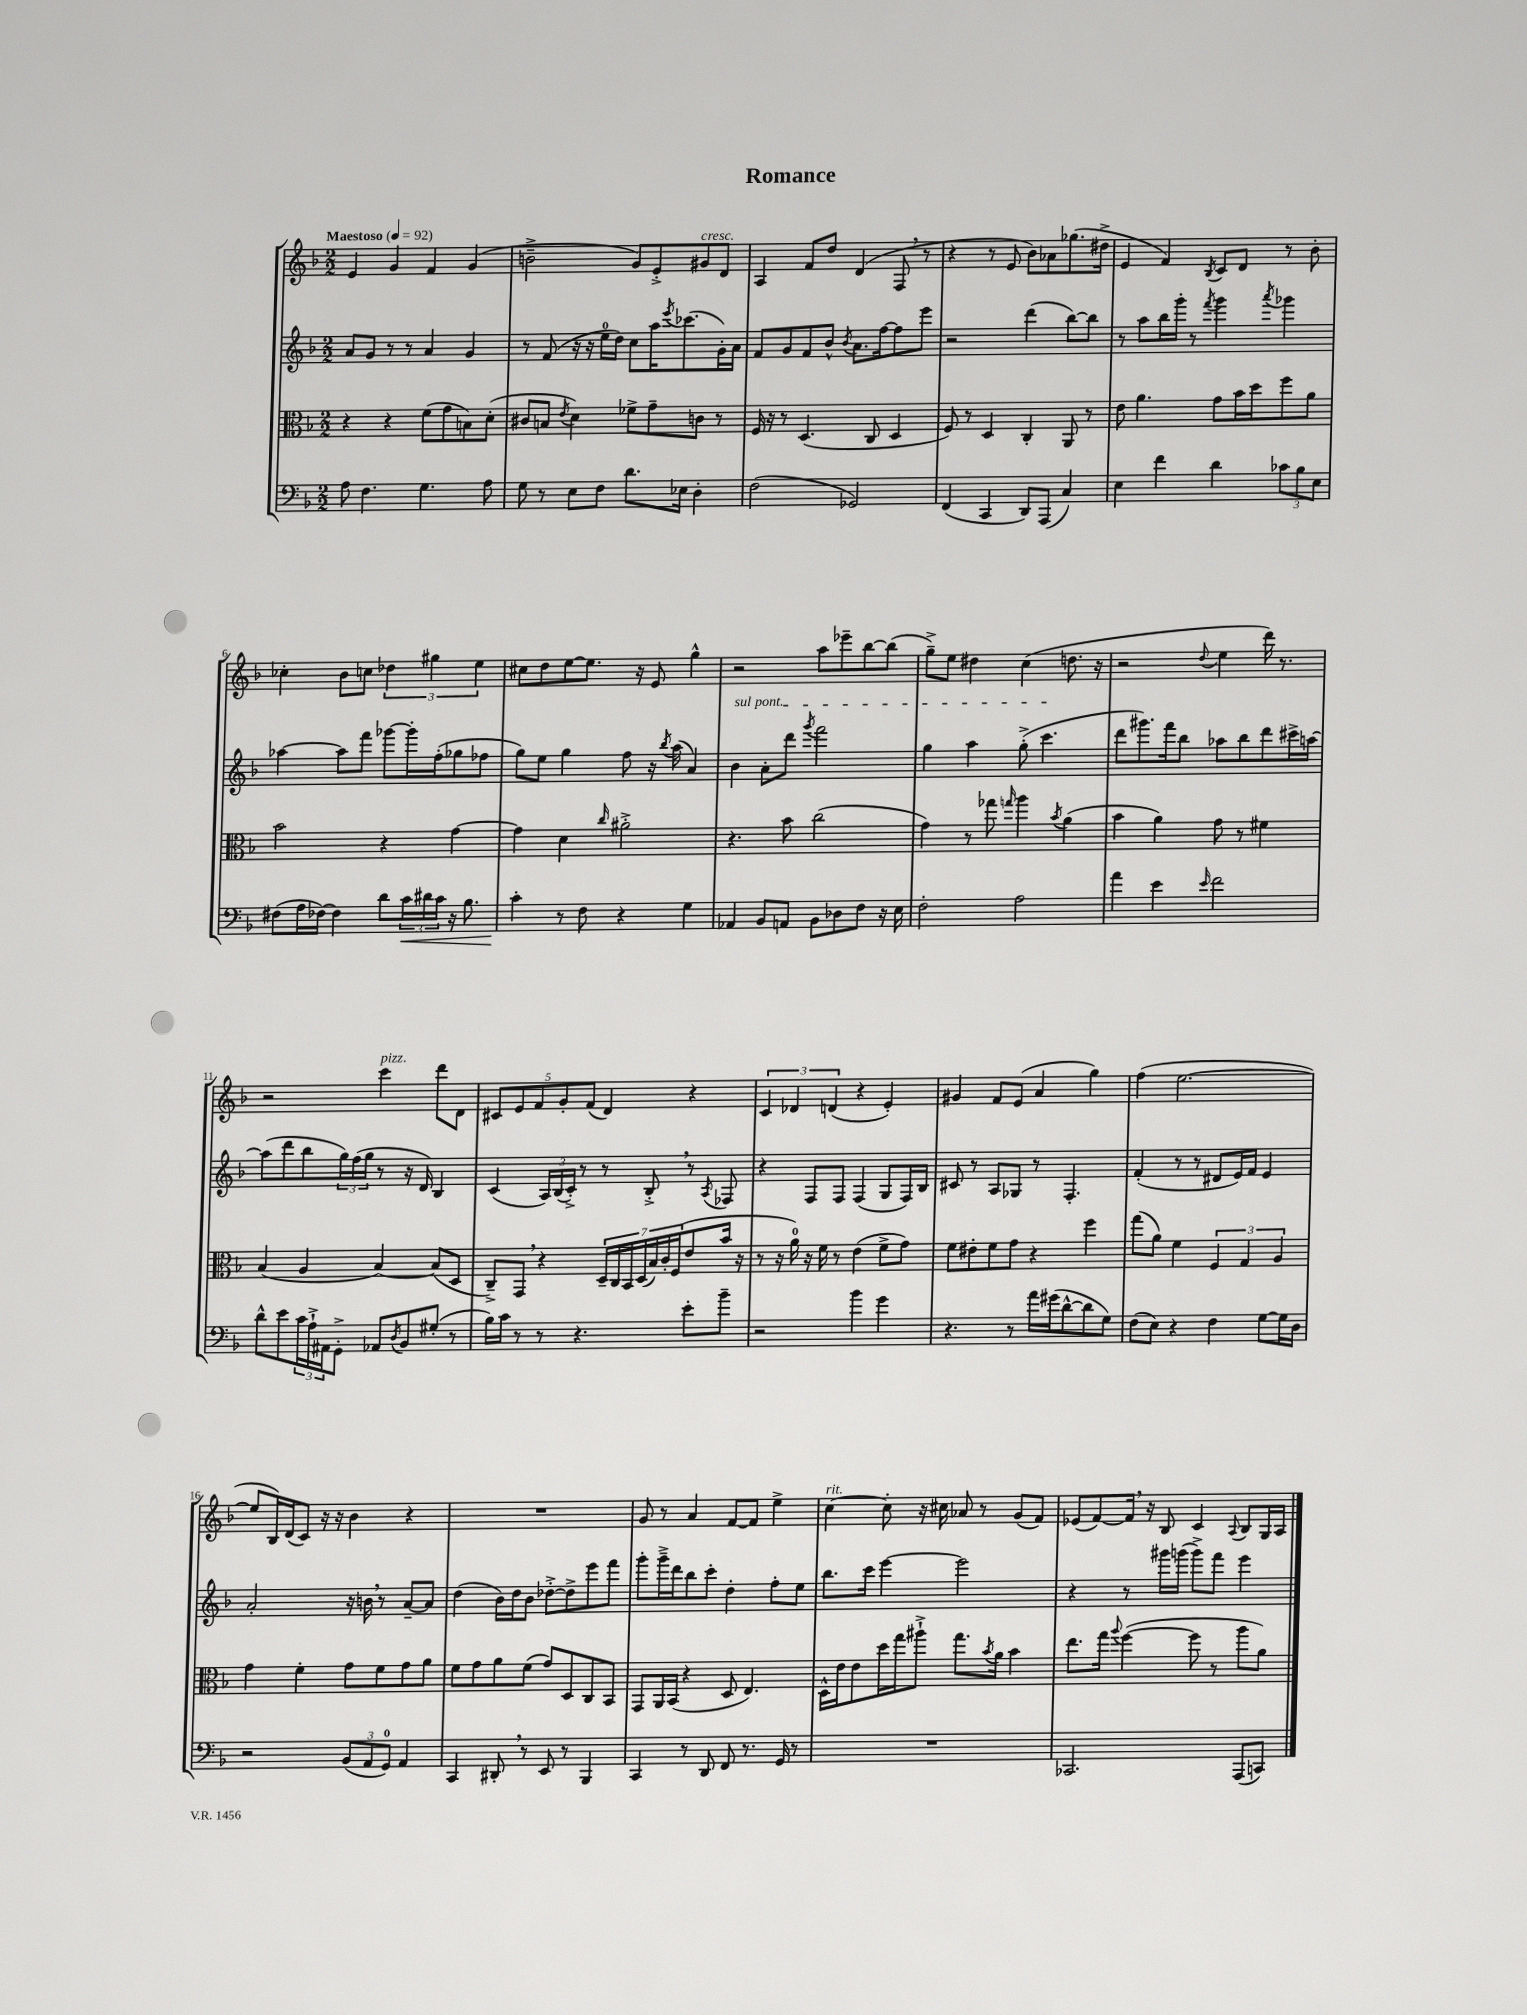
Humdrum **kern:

**kern	**dynam	**kern	**kern	**kern
*part4	*part4	*part3	*part2	*part1
*staff4	*staff4	*staff3	*staff2	*staff1
*clefF4	*	*clefC3	*clefG2	*clefG2
*k[b-]	*	*k[b-]	*k[b-]	*k[b-]
*M2/2	*	*M2/2	*M2/2	*M2/2
*MM92	*	*MM92	*MM92	*MM92
=1	=1	=1	=1	=1
!	!	!	!	!LO:TX:a:B:t=Maestoso
8A\	.	4r	8a/L	4e/
4.F\	.	.	8g/J	.
.	.	4r	8r	4g/
.	.	.	8r	.
4.G\	.	(8f\L	4a/	4f/
.	.	8g\	.	.
.	.	8Bn\)	4g/	(4g/
8A\	.	(8d'\J	.	.
=2	=2	=2	=2	=2
8G\	.	8c#X/L	8r	2bn~^\
8r	.	8Bn/J	(8f/	.
.	.	8qe/	.	.
8E\L	.	4d\)	16r	.
.	.	.	16r	.
8F\J	.	.	16ee\LL	.
.	.	.	16dd\JJ)	.
8.d\L	.	8f-X^\L	8cc\L	8g/L)
.	.	8g~\	16aa\K	8e'^/
.	.	.	8qeee/	.
16E-X\Jk	.	.	(8.ccc-X\	.
!	!	!	!	!LO:TX:a:i:t=cresc.
4D'\	.	8cn\J	.	8g#X/
.	.	8r	16g'\L)	8d/J
.	.	.	16a\JJ	.
=3	=3	=3	=3	=3
(2F\	.	16F/	8f/L	4A/
.	.	16r	.	.
.	.	8r	8g/	.
.	.	(4.D/	8f/	8f/L
.	.	.	8b-^^/J	8dd/J
.	.	.	8qb-/	.
2GG-X/)	.	.	8.a\L	(4d/
.	.	8C/	.	.
.	.	.	[16ff\k	.
.	.	4D/	8ff\]	8F,/
.	.	.	8eee\J	8r
=4	=4	=4	=4	=4
(4FF/	.	8F/)	2r	4r
.	.	8r	.	.
4CC/	.	4D/	.	8r
.	.	.	.	8e/
8DD/L)	.	4C'/	(4ddd\	8b-\L)
(8AAA/J	.	.	.	8a-X\
4C/)	.	8AA/	[8bb-\L)	(8.gg-X\
.	.	8r	8bb-\J]	.
.	.	.	.	16dd#X^\Jk
=5	=5	=5	=5	=5
4E\	.	8e\	8r	4e/
.	.	4.a\	8aa\L	.
4f\	.	.	16bb-\L	4f/)
.	.	.	16ggg'\JJ	.
.	.	.	8r	.
.	.	.	8qfff/	8qB-/
4d\	.	8g\L	4ggg\	8c/L
.	.	16b-\L	.	8d/J
.	.	16dd\J	.	.
.	.	.	8qaaa/	.
12c-X\L	.	8ff\	4ggg-X\	8r
12B-\	.	.	.	.
.	.	8a\J	.	8b-'\
12E\J	.	.	.	.
!!LO:LB:g=z
=6	=6	=6	=6	=6
(8F#X\L	.	2b-\	[4aa-X\	4cc-X'\
16A\L	.	.	.	.
[16F-X\JJ)	.	.	.	.
4F-\]	.	.	8aa-\L]	8b-\L
.	.	.	8fff\J	8ccn\J
8d\L	.	4r	[8ggg-X\L	6dd-X\
!	!LO:HP:b	!	!	!
24c\L	<	.	16ggg-'\L]	.
24d#X\	.	.	.	6gg#X\
.	.	.	(16ff'\J	.
24c\JJ	.	.	.	.
16r	.	[4g\	8gg-X\	.
8.B-\	.	.	.	.
.	.	.	.	6ee\
.	.	.	8ff-X\J	.
=7	=7	=7	=7	=7
4c'\	.	4g\]	8gg\L)	8cc#X\L
.	.	.	8ee\J	8dd\
8r	[	4d\	4gg\	[8ee\
8F\	.	.	.	8.ee\J]
.	.	16qqcc/	.	.
4r	.	2a#X'^\	8ff\	.
.	.	.	.	16r
.	.	.	16r	8e/
.	.	.	8qbb-/	.
.	.	.	(16aa\	.
4G\	.	.	4a/)	4gg^^\
=8	=8	=8	=8	=8
!	!	!	!LO:TX:a:i:t=sul pont.	!
4AA-X/	.	4.r	4b-\	2r
8BB-/L	.	.	8a'\L	.
8AAn/J	.	8b-\	8ddd\J	.
.	.	.	8qggg/	.
8BB-\L	.	(2cc\	2fff\	8aa\L
8D-X\	.	.	.	8eee-X~\
8F\J	.	.	.	[8bb-\
16r	.	.	.	(8bb-\J]
16E\	.	.	.	.
=9	=9	=9	=9	=9
2F'\	.	4g\)	4gg\	8gg~^\L)
.	.	.	.	8ee\J
.	.	8r	4aa\	4dd#X\
.	.	8gg-X\	.	.
.	.	16qqggn/	.	.
2A\	.	4aa\	(8gg'^\	(4cc\
.	.	.	4.ccc\	.
.	.	8qb-/	.	.
.	.	(4a\	.	8.ddn\
.	.	.	.	16r
=10	=10	=10	=10	=10
4a\	.	4b-\	8ddd\L	2r
.	.	.	8.ggg#X\)	.
4e\	.	4a\)	.	.
.	.	.	16fff\k	.
.	.	.	8bb-\J	.
16qqe/	.	.	.	8qqdd/
2f\	.	8g\	8aa-X\L	4ee\
.	.	8r	8bb-\	.
.	.	4f#X\	8ddd\	16ddd\)
.	.	.	.	8.r
.	.	.	16ccc#X^\L	.
.	.	.	[16aan\JJ	.
!!LO:LB:g=z
=11	=11	=11	=11	=11
8d^^\L	.	(4B-/	(8aa\L]	2r
8e\	.	.	8ddd\	.
24c\L	.	4A/	8bb-\	.
24A`^\	.	.	.	.
24AA#X\J	.	.	.	.
8GG'^\J	.	.	24gg\L)	.
.	.	.	(24ff\	.
.	.	.	24gg\JJ	.
!	!	!	!	!LO:TX:a:i:t=pizz.
8AA-X/L	.	[4B-/)	8r	4ccc\
8qD/	.	.	.	.
8BB-/	.	.	16r	.
.	.	.	16d/)	.
(8G#X'/J	.	(8B-/L]	4B-/	8ddd\L
8r	.	8D/J	.	8d\J
=12	=12	=12	=12	=12
16B-\LL)	.	8C~^/L)	(4c/	10c#X/L
16c\JJ	.	.	.	.
.	.	.	.	10e/
8r	.	8GG,/J	.	.
.	.	.	.	10f/
8r	.	4r	24A/LL)	.
.	.	.	(24B-/	.
.	.	.	.	10g'/
.	.	.	24c'^/JJ)	.
4.r	.	.	8r	.
.	.	.	.	(10f/J
.	.	28D~/LL	8r	4d/)
.	.	28C/	.	.
.	.	28BB-/	.	.
.	.	(28D/	.	.
.	.	.	8B-'^,/	.
.	.	28B-/)	.	.
.	.	28c'/	.	.
.	.	(28F/J	.	.
8e'\L	.	8e/	8r	4r
.	.	.	8qA/	.
8b-~\J	.	16b-/Jk	8F-X/	.
.	.	16r	.	.
=13	=13	=13	=13	=13
2r	.	8r	4r	6c/
.	.	16r	.	.
.	.	.	.	6d-X/
.	.	16a\)	.	.
.	.	16r	8F/L	.
.	.	16f\	.	.
.	.	.	.	(6dn/
.	.	8r	8F/J	.
4b-\	.	(4e\	(4F/	4r
4g\	.	8f^\L	8G/L	4e'/)
.	.	8g\J)	16F/L)	.
.	.	.	16B-/JJ	.
=14	=14	=14	=14	=14
4.r	.	8f\L	8c#X/	4g#X/
.	.	8e#X'\	8r	.
.	.	8f\	8A/L	8f/L
8r	.	8g\J	8G-X/J	(8e/J
16a\LL	.	4r	8r	4a/
(16g#X\J	.	.	.	.
[8d^^\	.	.	4.F'/	.
8d\]	.	4ff\	.	4gg\)
8G\J)	.	.	.	.
=15	=15	=15	=15	=15
(8F\L	.	(8gg\L	(4f'/	(4ff\
8E\J)	.	8a\J)	.	.
4r	.	4f\	8r	[2.ee\
.	.	.	8r	.
4F\	.	6F/	8d#X/L	.
.	.	.	16e/L)	.
.	.	6G/	.	.
.	.	.	16f/JJ	.
[8G\L	.	.	4e/	.
.	.	6A/	.	.
16G\L]	.	.	.	.
16D\JJ	.	.	.	.
!!LO:LB:g=z
=16	=16	=16	=16	=16
2r	.	4g\	2a'/	8ee/L]
.	.	.	.	16B-/L)
.	.	.	.	(16d/J
.	.	4f'\	.	8c/J)
.	.	.	.	16r
.	.	.	.	16r
(12BB-/L	.	8g\L	16r	4b-\
.	.	.	16bn,\	.
12AA/	.	.	.	.
.	.	8f\	8r	.
12GG/J)	.	.	.	.
4AA/	.	8g\	[8a~/L	4r
.	.	8a\J	8a/J]	.
=17	=17	=17	=17	=17
4CC/	.	8f\L	(4dd\	1r
.	.	8g\	.	.
8DD#X',/	.	8a\	16b-\LL)	.
.	.	.	16dd\J	.
8r	.	(8f\J	8b-\J	.
8EE/	.	8g/L)	[8dd-X'^\L	.
8r	.	8D/	8dd-^\]	.
4BBB-/	.	8C/	8eee\	.
.	.	8BB-/J	8fff\J	.
=18	=18	=18	=18	=18
4CC/	.	8GG/L	8ggg'\L	8g/
.	.	16AA/L	16ggg~^\L	8r
.	.	(16BB-/JJ	16ddd\J	.
8r	.	4r	8bb-\	4a/
8DD/	.	.	8ccc'\J	.
8FF/	.	8D/	4dd'\	[8f/L
8.r	.	4.E/)	.	8f/J]
.	.	.	8ff'\L	4ee^\
16GG/	.	.	.	.
8r	.	.	8ee\J	.
=19	=19	=19	=19	=19
!	!	!	!	!LO:TX:a:i:t=rit.
1r	.	16D^^\LL	8.bb-\L	[4cc\
.	.	16e\J	.	.
.	.	8e\	.	.
.	.	.	16ccc\Jk	.
.	.	16dd\L	[4eee\	8cc'\]
.	.	16gg\J	.	.
.	.	8aa#X`^\J	.	16r
.	.	.	.	16cc#X\
.	.	8.gg\L	2eee\]	8a-X/
.	.	.	.	8r
.	.	8qb-/	.	.
.	.	16a\Jk	.	.
.	.	4b-\	.	(8g/L
.	.	.	.	8f/J)
=20	=20	=20	=20	=20
2.CC-X/	.	8.ee\L	4r	(8e-X/L
.	.	.	.	[8f/)
.	.	16gg\Jk	.	.
.	.	8qqaa/	.	.
.	.	([4ff\	8r	16f,/Jk]
.	.	.	.	16r
.	.	.	16ggg#X\LL	8B-/
.	.	.	(16gggn\JJ	.
.	.	8ff\]	8ggg^\L)	4c/
.	.	8r	8fff\J	.
.	.	.	.	8qqA/
(8AAA/L	.	8aa\L	4eee\	8B-/L
8CCn/J)	.	8a\J)	.	16G/L
.	.	.	.	16A/JJ
==	==	==	==	==
*-	*-	*-	*-	*-
